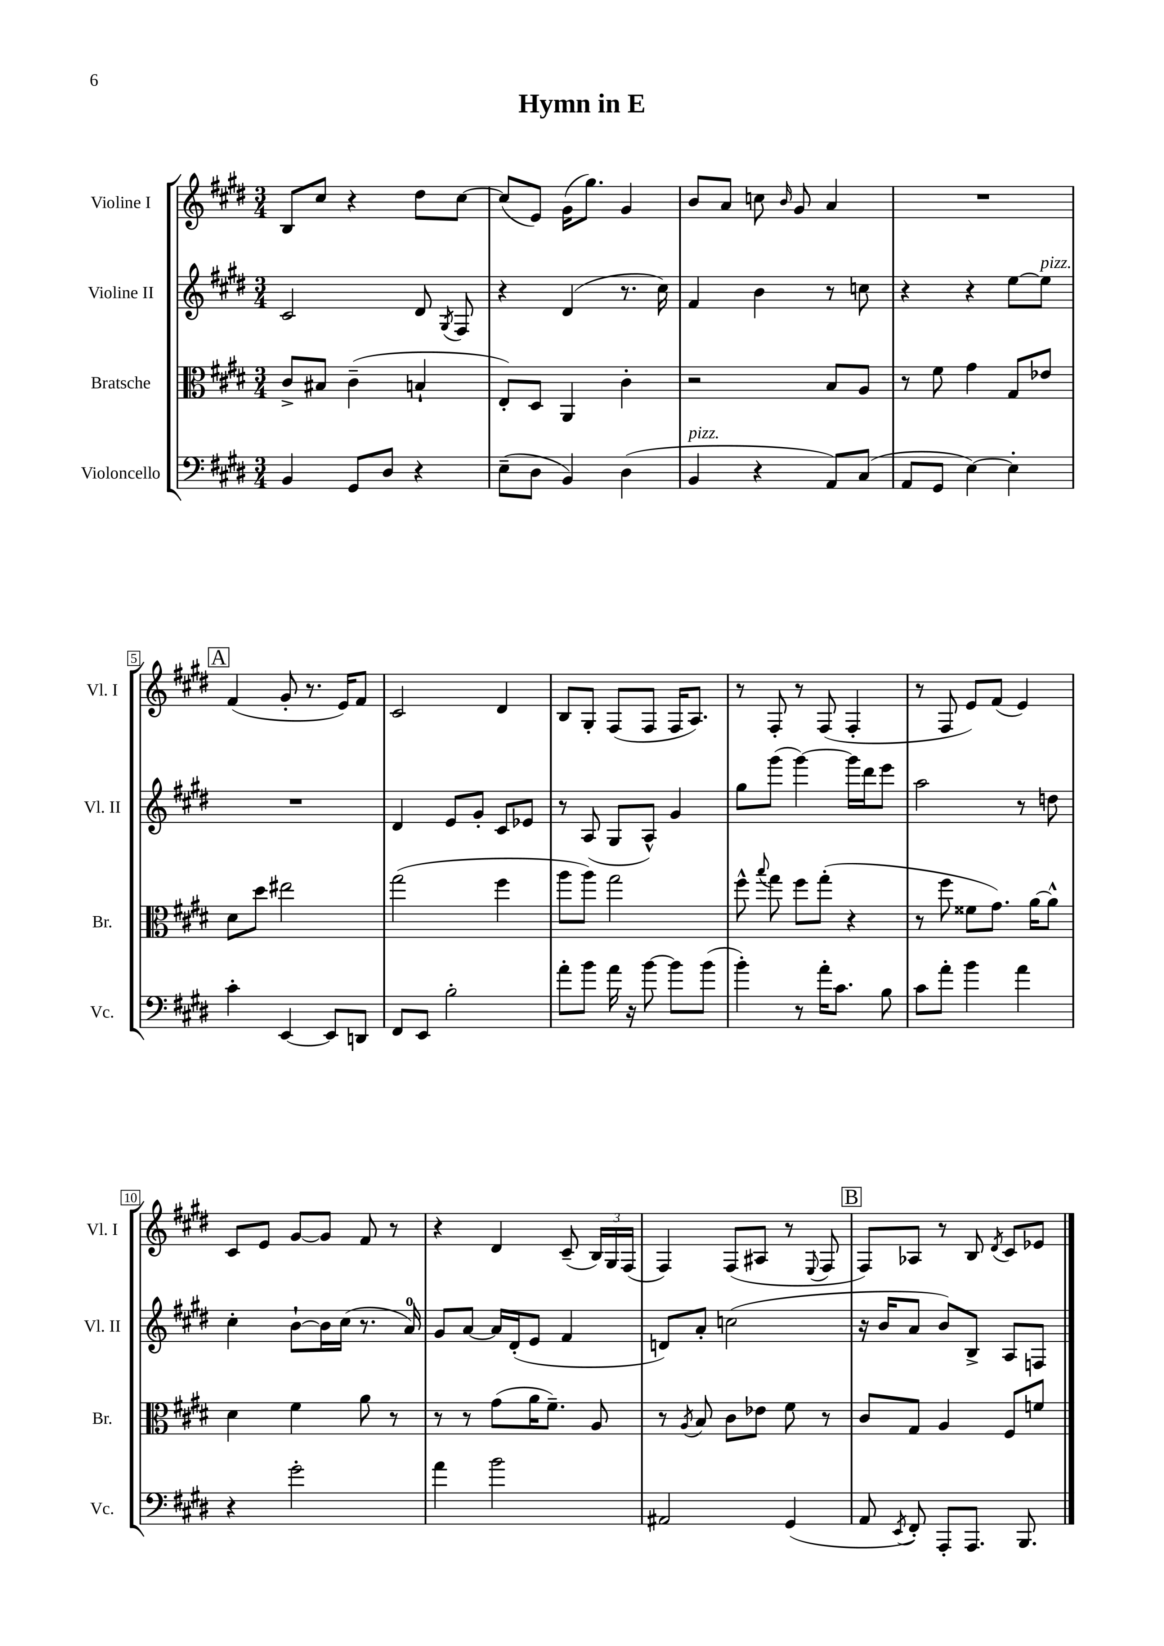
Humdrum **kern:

**kern	**kern	**kern	**kern
*staff4	*staff3	*staff2	*staff1
*clefF4	*clefC3	*clefG2	*clefG2
*k[f#c#g#d#]	*k[f#c#g#d#]	*k[f#c#g#d#]	*k[f#c#g#d#]
*M3/4	*M3/4	*M3/4	*M3/4
4BB/	8c#^/L	2c#/	8B/L
.	8B#/J	.	8cc#/J
8GG#/L	(4c#~\	.	4r
8D#/J	.	.	.
4r	4B`/	8d#/	8dd#\L
.	.	8qG#/	.
.	.	8F#/	[8cc#\J
=	=	=	=
(8E~\L	8E'/L)	4r	(8cc#/]L
8D#\J	8D#/J	.	8e/J)
4BB/)	4AA/	(4d#/	(16g#\LK
.	.	.	8.gg#\J)
(4D#\	4c#'\	8.r	4g#/
.	.	16cc#\)	.
=	=	=	=
4BB/	2r	4f#/	8b/L
.	.	.	8a/J
4r	.	4b\	8cc\
.	.	.	16qqb/
.	.	.	8g#/
8AA/L)	8B/L	8r	4a/
(8C#/J	8A/J	8cc\	.
=	=	=	=
8AA/L	8r	4r	2.r
8GG#/J	8f#\	.	.
[4E\)	4g#\	4r	.
4E'\]	8G#/L	[8ee\L	.
.	8e-/J	8ee\]J	.
=	=	=	=
4c#'\	8d#\L	2.r	(4f#/
.	8dd#\J	.	.
[4EE/	2ee#\	.	8g#'/
.	.	.	8.r
8EE/]L	.	.	.
.	.	.	16e/LK)
8DD/J	.	.	8f#/J
=	=	=	=
8FF#/L	(2gg#\	4d#/	2c#/
8EE/J	.	.	.
2B'\	.	8e/L	.
.	.	8g#'/J	.
.	4ff#\	8c#/L	4d#/
.	.	8e-/J	.
=	=	=	=
8a'\L	8aa\L	8r	8B/L
8b\J	8aa\J)	(8A/	8G#'/J
16a\	2gg#\	8G#/L	(8F#/L
16r	.	.	.
[8b\	.	8A^^/J)	8F#/J
8b\]L	.	4g#/	16F#/LK
.	.	.	8.A/J)
(8b\J	.	.	.
=	=	=	=
4b'\)	8ff#^^\	8gg#\L	8r
.	8qqbb/	.	.
.	8gg#\	(8ggg#\J	8F#'/
8r	8ff#\L	[4ggg#\)	8r
16a'\LK	(8gg#'\J	.	(8F#/
8.c#\J	.	.	.
.	4r	16ggg#\]LL	4F#'/
.	.	16ddd#\J	.
8B\	.	8eee\J	.
=	=	=	=
8c#\L	8r	2aa\	8r
8a'\J	8ff#\	.	8F#/
4b\	8f##\L	.	8e/L)
.	8.g#\J)	.	(8f#/J
4a\	.	8r	4e/)
.	[16a\LK	.	.
.	8a^^\]J	8dd\	.
=	=	=	=
4r	4d#\	4cc#'\	8c#/L
.	.	.	8e/J
2g#'\	4f#\	[8b`\L	[8g#/L
.	.	16b\]L	8g#/]J
.	.	(16cc#\JJ	.
.	8a\	8.r	8f#/
.	8r	.	8r
.	.	16a/)	.
=	=	=	=
4a\	8r	8g#/L	4r
.	8r	[8a/J	.
2b\	(8g#\L	16a/]LL	4d#/
.	.	(16d#'/J	.
.	16a\K	8e/J	.
.	8.f#~\J)	.	.
.	.	4f#/	(8c#~/
.	8A/	.	24B/LL)
.	.	.	24G#/
.	.	.	(24F#/JJ
=	=	=	=
2AA#/	8r	8d/L)	4F#/)
.	8qA/	.	.
.	8B/	8a'/J	.
.	8c#\L	(2cc\	(8F#/L
.	8e-\J	.	8A#/J
(4GG#/	8f#\	.	8r
.	.	.	8qqE/
.	8r	.	8F#/
=	=	=	=
8AA/	8c#/L	16r	8F#/L)
.	.	16b/LK	.
8qEE/	.	.	.
8FF#'/)	8G#/J	8a/J	8A-/J
8AAA'/L	4A/	8b/L)	8r
8.AAA/J	.	8B^/J	8B/
.	.	.	8qd#/
.	8F#/L	8A/L	8c#/L
8.BBB/	.	.	.
.	8f/J	8F/J	8e-/J
==	==	==	==
*-	*-	*-	*-
